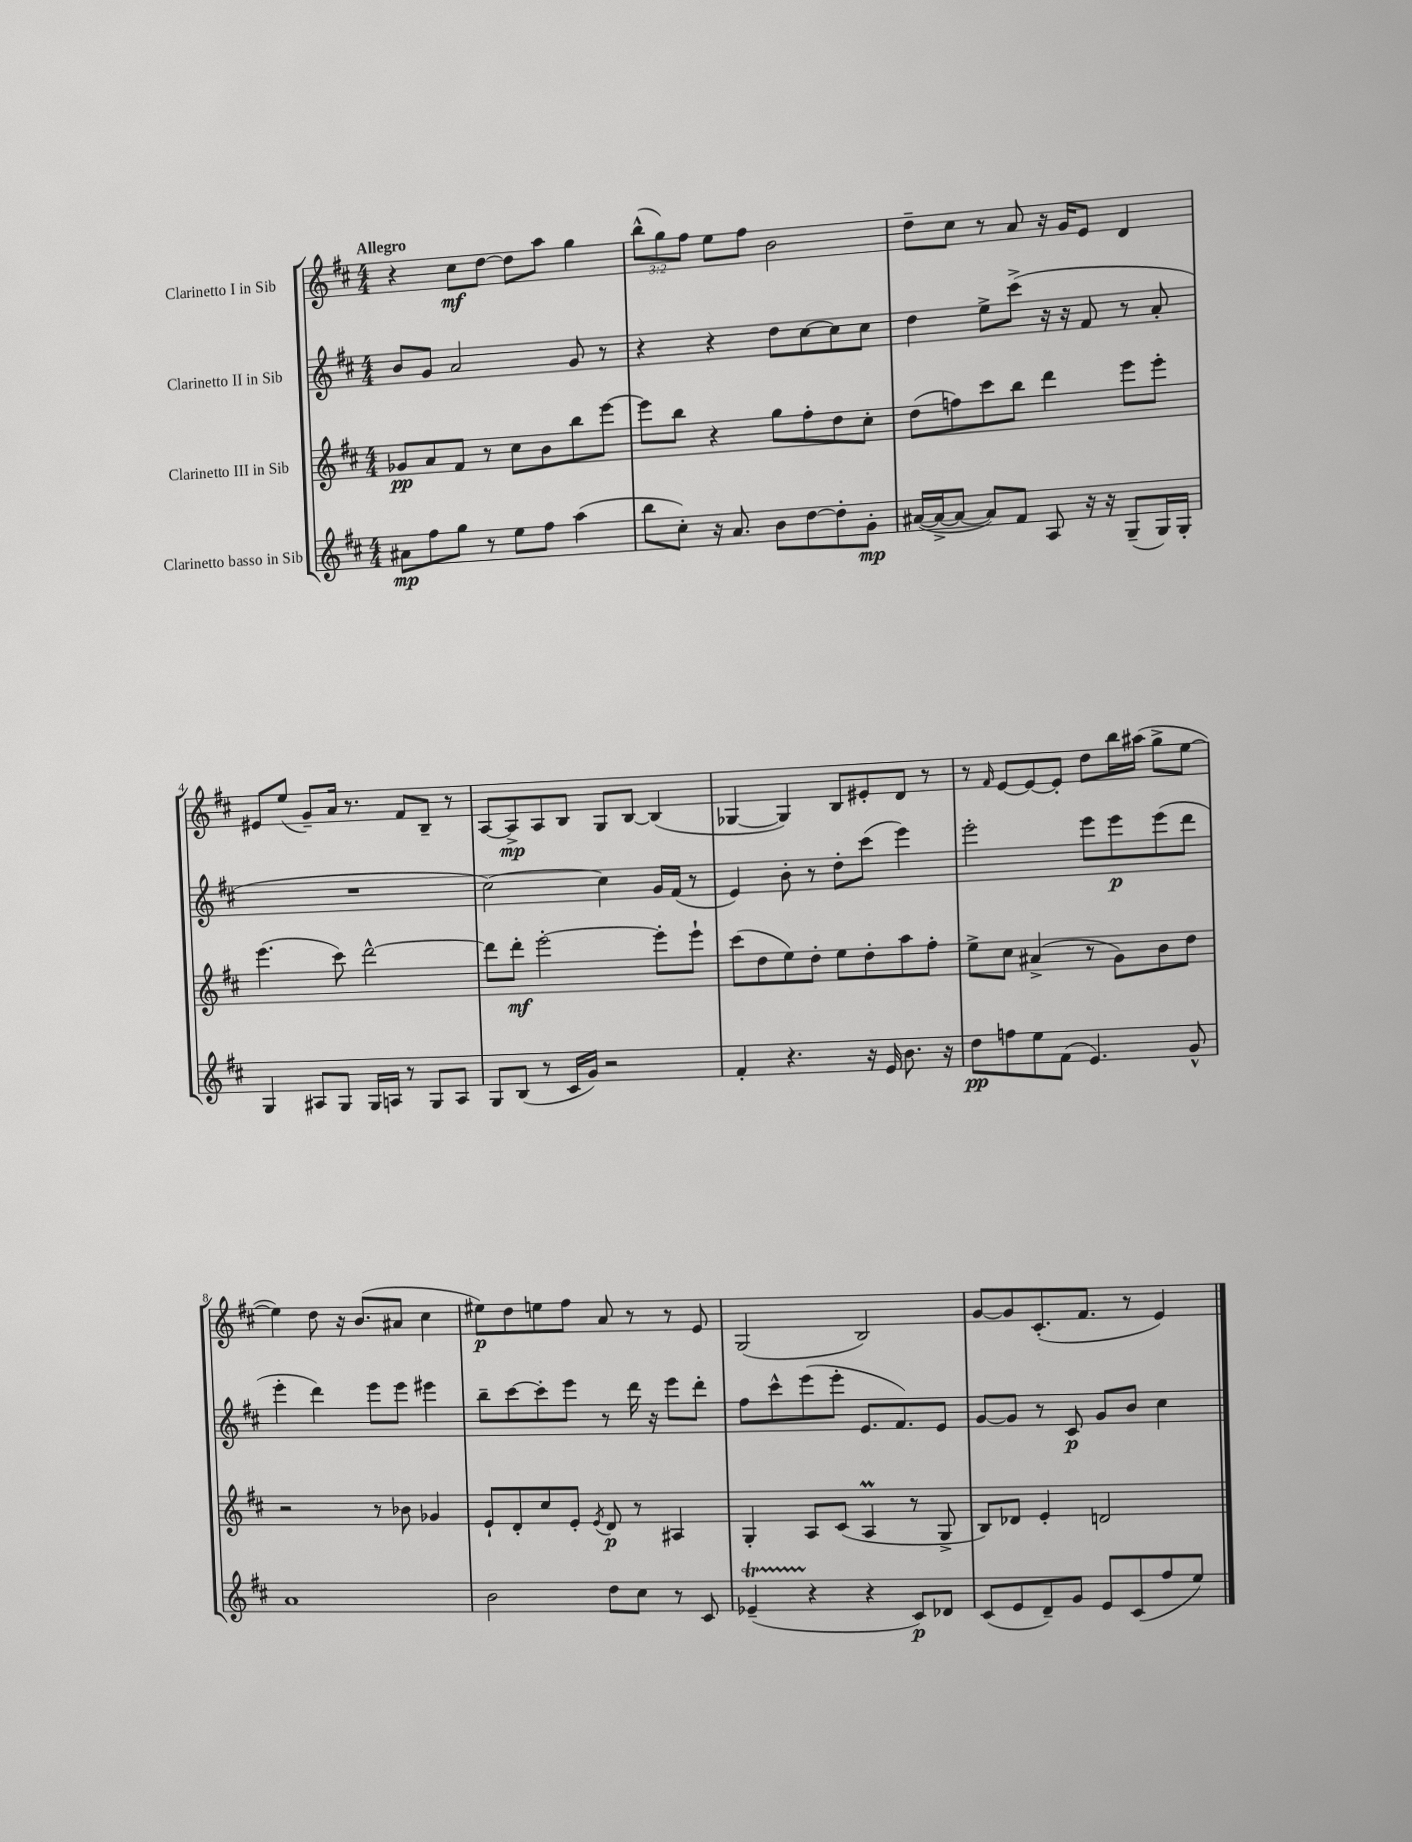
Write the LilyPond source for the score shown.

<<
\new StaffGroup <<
\new Staff = "s0" \with { instrumentName = "Clarinetto I in Sib" } {
    \clef treble \key d \major \numericTimeSignature \time 4/4 \override Staff.TupletNumber.text = #tuplet-number::calc-fraction-text \tempo "Allegro"
    r4 cis''8\mf d''8~ d''8 a''8 g''4 |
    \tuplet 3/2 { b''8-^( g''8) fis''8 } e''8 fis''8 b'2 |
    d''8-- cis''8 r8 a'8 r16 g'16 e'8 d'4 |
    eis'8 e''8( g'8--) a'16 r8. fis'8 b8-- r8 |
    a8~ a8->\mp a8 b8 g8 b8~ b4( |
    ges4~ ges4) b8 eis'8-. d'8 r8 |
    r8 \grace { fis'16 } e'8~ e'8~ e'8-. d''8 b''16 ais''16( g''8-> e''8~ |
    e''4) d''8 r16 b'8.( ais'8 cis''4 |
    eis''8\p) d''8 e''8 fis''8 a'8 r8 r8 e'8 |
    g2( b2) |
    g'8~ g'8 cis'8.-.( fis'8. r8 e'4) \bar "|." |
}
\new Staff = "s1" \with { instrumentName = "Clarinetto II in Sib" } {
    \clef treble \key d \major \numericTimeSignature \time 4/4
    b'8 g'8 a'2 g'8 r8 |
    r4 r4 d''8 cis''8~ cis''8 cis''8 |
    d''4 e''8-> cis'''8->( r16 r16 fis'8 r8 a'8-. |
    R1 |
    cis''2~) cis''4 g'16 fis'16( r8 |
    e'4) b'8-. r8 d''8-. cis'''8( e'''4) |
    e'''2-. e'''8 e'''8\p e'''8( d'''8 |
    e'''4-. d'''4) e'''8 e'''8 eis'''4 |
    b''8-- cis'''8~ cis'''8-. e'''8 r8 d'''16 r16 e'''8 d'''8-. |
    fis''8 cis'''8-^ e'''8( e'''8-. e'8. fis'8.) e'8 |
    g'8~ g'8 r8 cis'8\p g'8 b'8 cis''4 \bar "|." |
}
\new Staff = "s2" \with { instrumentName = "Clarinetto III in Sib" } {
    \clef treble \key d \major \numericTimeSignature \time 4/4
    ges'8\pp a'8 fis'8 r8 cis''8 b'8 b''8 e'''8~ |
    e'''8 b''8 r4 g''8 fis''8-. d''8 cis''8-. |
    d''8( f''8) cis'''8 b''8 d'''4 e'''8 e'''8-. |
    e'''4.( cis'''8) d'''2~-^ |
    d'''8 d'''8-.\mf e'''2~-. e'''8-. e'''8-! |
    cis'''8( d''8 e''8) d''8-. e''8 d''8-. a''8 fis''8-. |
    e''8-> cis''8 ais'4->( r8 g'8) b'8 d''8 |
    r2 r8 bes'8 ges'4 |
    e'8-! d'8-. cis''8 e'8-. \acciaccatura { e'8 } d'8\p r8 ais4 |
    g4-. a8 cis'8( a4\prall r8 g8-> |
    b8) des'8 e'4-. d'2 \bar "|." |
}
\new Staff = "s3" \with { instrumentName = "Clarinetto basso in Sib" } {
    \clef treble \key d \major \numericTimeSignature \time 4/4
    ais'8\mp fis''8 g''8 r8 e''8 fis''8 a''4( |
    b''8 cis''8-.) r16 a'8. b'8 d''8~ d''8-. g'8-.\mp |
    ais'16~( ais'16~-> ais'8~ ais'8) fis'8 a8 r16 r16 g8--( g16) g16-. |
    g4 ais8 g8 g16 a16 r8 g8 a8 |
    g8 b8( r8 cis'16 g'16) r2 |
    fis'4-. r4. r16 e'16 b'8. r16 |
    d''8\pp f''8 e''8 fis'8( e'4.) g'8-^ |
    a'1 |
    b'2 d''8 cis''8 r8 cis'8 |
    ees'4--\startTrillSpan( r4\stopTrillSpan r4 cis'8\p) des'8 |
    cis'8( e'8 d'8--) g'8 e'8 cis'8( fis''8 e''8) \bar "|." |
}
>>
>>
